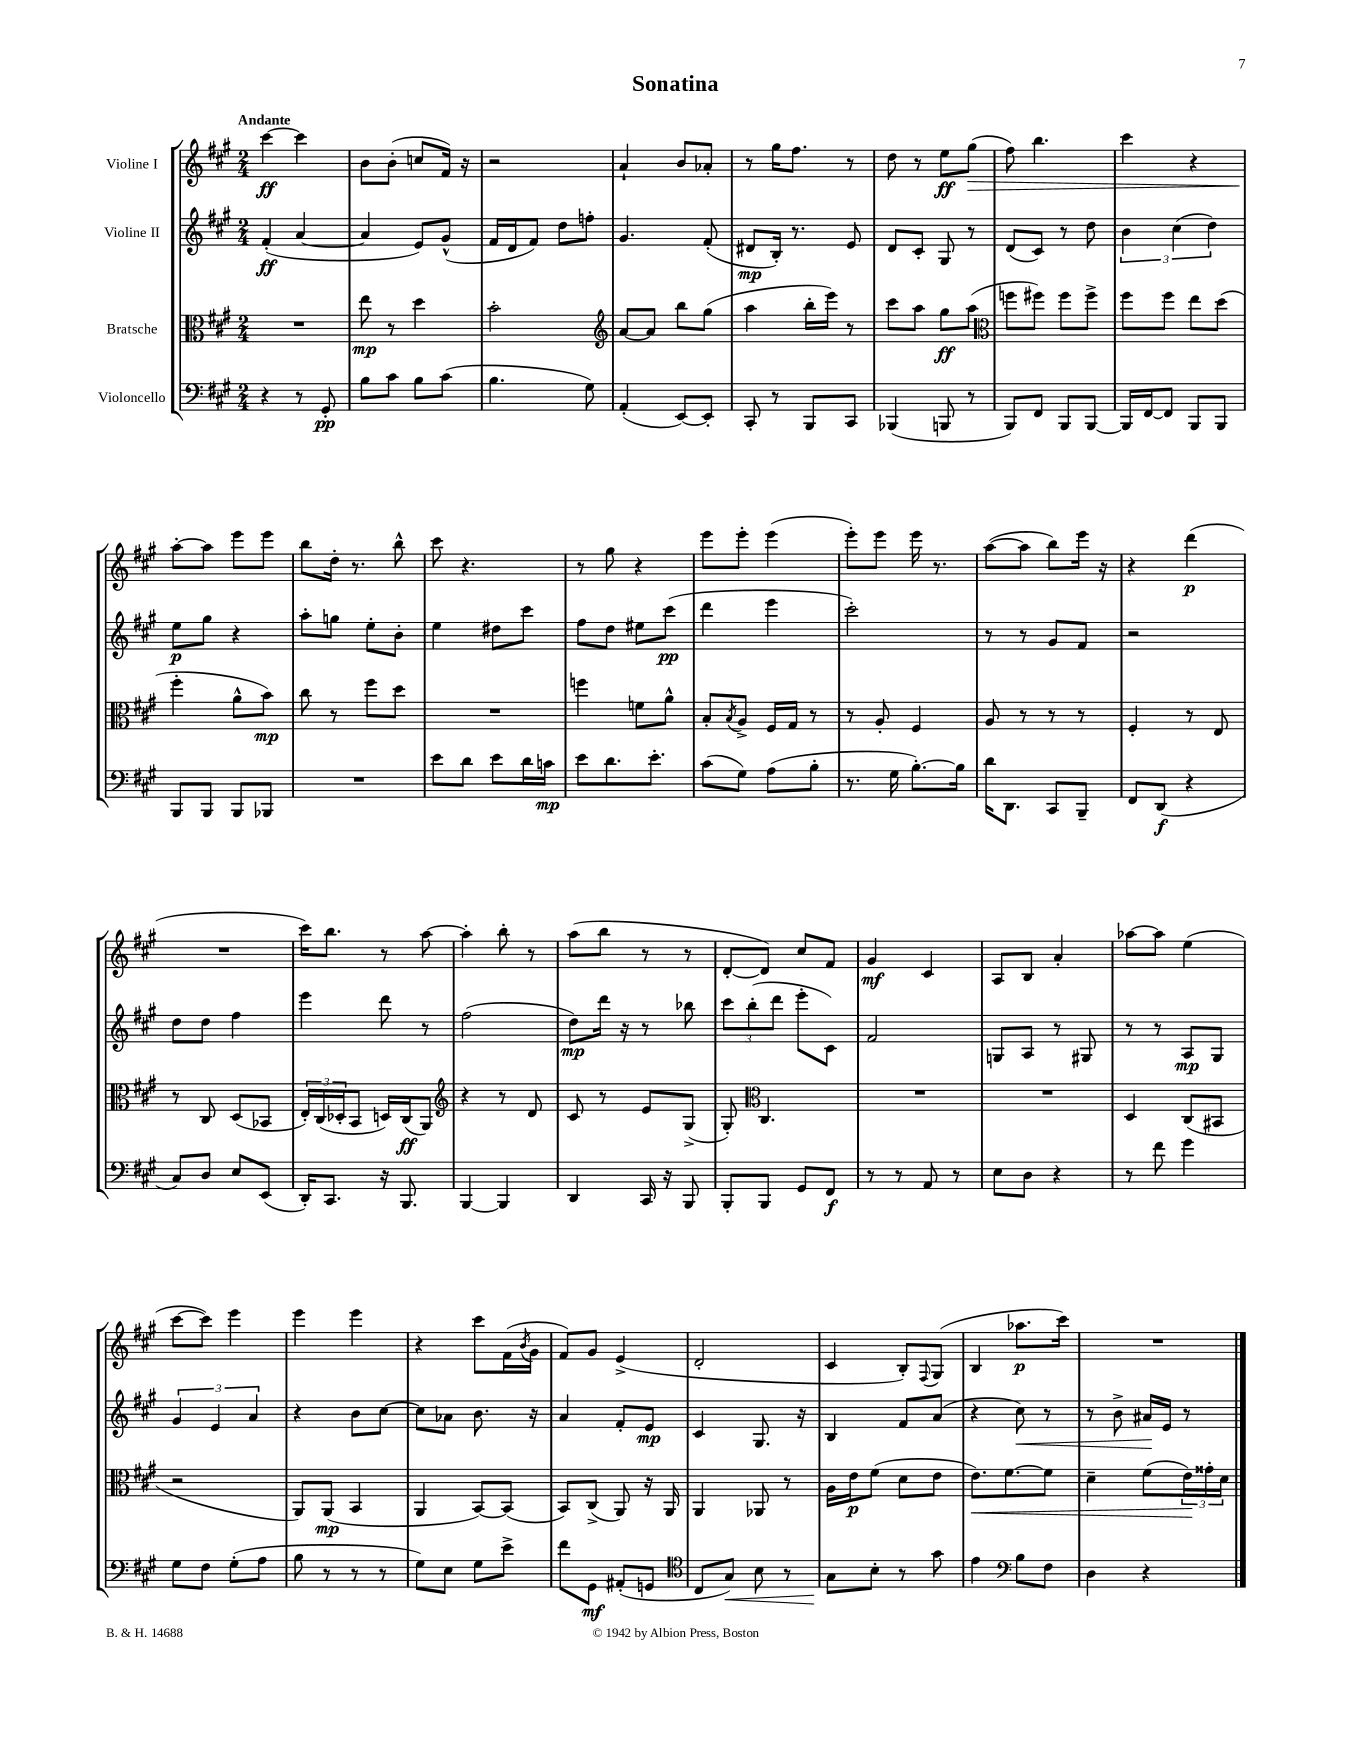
\header { title = "Sonatina" }
<<
\new StaffGroup <<
\new Staff = "s0" \with { instrumentName = "Violine I" } {
    \clef treble \key a \major \numericTimeSignature \time 2/4 \tempo "Andante"
    cis'''4~\ff cis'''4 |
    b'8 b'8-.( c''8 fis'16) r16 |
    r2 |
    a'4-! b'8 aes'8-. |
    r8 gis''16 fis''8. r8 |
    d''8 r8 e''8\ff gis''8\>( |
    fis''8) b''4. |
    cis'''4 r4 |
    a''8~-.\! a''8 e'''8 e'''8 |
    b''8 d''16-. r8. b''8-^ |
    cis'''8 r4. |
    r8 gis''8 r4 |
    e'''8 e'''8-. e'''4( |
    e'''8-.) e'''8 e'''16 r8. |
    a''8~( a''8 b''8) e'''16 r16 |
    r4 d'''4\p( |
    R2 |
    cis'''16) b''8. r8 a''8~ |
    a''4-. b''8-. r8 |
    a''8( b''8 r8 r8 |
    d'8~-. d'8) cis''8 fis'8 |
    gis'4\mf cis'4 |
    a8 b8 a'4-. |
    aes''8~ aes''8 e''4( |
    cis'''8~ cis'''8) e'''4 |
    e'''4 e'''4 |
    r4 cis'''8 fis'16( \acciaccatura { b'8 } gis'16 |
    fis'8) gis'8 e'4->( |
    d'2-. |
    cis'4 b8-.) \appoggiatura { fis8 } gis8( |
    b4 aes''8.\p cis'''16) |
    R2 \bar "|." |
}
\new Staff = "s1" \with { instrumentName = "Violine II" } {
    \clef treble \key a \major \numericTimeSignature \time 2/4
    fis'4-.\ff( a'4~ |
    a'4 e'8) gis'8-^( |
    fis'16 d'16 fis'8) d''8 f''8-. |
    gis'4. fis'8-.( |
    dis'8\mp b16-.) r8. e'8 |
    d'8 cis'8-. gis8 r8 |
    d'8( cis'8) r8 d''8 |
    \tuplet 3/2 { b'4 cis''4( d''4) } |
    e''8\p gis''8 r4 |
    a''8-. g''8 e''8-. b'8-. |
    e''4 dis''8 cis'''8 |
    fis''8 d''8 eis''8 cis'''8\pp( |
    d'''4 e'''4 |
    cis'''2-.) |
    r8 r8 gis'8 fis'8 |
    r2 |
    d''8 d''8 fis''4 |
    e'''4 d'''8 r8 |
    fis''2( |
    d''8\mp) d'''16 r16 r8 bes''8 |
    \tuplet 3/2 { cis'''8 b''8-.( d'''8 } e'''8-. cis'8) |
    fis'2 |
    g8 a8 r8 gis8 |
    r8 r8 a8\mp gis8 |
    \tuplet 3/2 { gis'4 e'4 a'4 } |
    r4 b'8 cis''8~ |
    cis''8 aes'8 b'8. r16 |
    a'4 fis'8-. e'8\mp |
    cis'4 gis8. r16 |
    b4 fis'8 a'8( |
    r4 cis''8\<) r8 |
    r8 b'8-> ais'16\! e'16 r8 \bar "|." |
}
\new Staff = "s2" \with { instrumentName = "Bratsche" } {
    \clef alto \key a \major \numericTimeSignature \time 2/4
    R2 |
    e''8\mp r8 d''4 |
    b'2-. |
    \clef treble a'8~ a'8 b''8 gis''8( |
    a''4 b''16-. e'''16) r8 |
    cis'''8 a''8 gis''8\ff a''8( |
    \clef alto f''8 fis''8) fis''8 fis''8-> |
    fis''8 fis''8 e''8 d''8( |
    fis''4-. a'8-^ b'8\mp) |
    cis''8 r8 fis''8 d''8 |
    R2 |
    f''4 f'8 a'8-^ |
    b8-. \acciaccatura { b8 } a8-> fis16 gis16 r8 |
    r8 a8-. fis4 |
    a8 r8 r8 r8 |
    fis4-. r8 e8 |
    r8 cis8 d8( bes,8 |
    \tuplet 3/2 { e16-.) cis16( des16-. } b,8 d16) cis16\ff( a,8) |
    \clef treble r4 r8 d'8 |
    cis'8 r8 e'8 gis8->( |
    gis8-.) \clef alto cis4. |
    R2 |
    R2 |
    d4 cis8( bis,8 |
    r2 |
    a,8) a,8\mp( b,4 |
    a,4 b,8~) b,8( |
    b,8) cis8->( a,8) r16 a,16 |
    a,4 aes,8 r8 |
    a16 e'16\p fis'8( d'8 e'8 |
    e'8.\<) fis'8.~ fis'8 |
    d'4-- fis'8( \tuplet 3/2 { e'16\!) gisis'16-. d'16 } \bar "|." |
}
\new Staff = "s3" \with { instrumentName = "Violoncello" } {
    \clef bass \key a \major \numericTimeSignature \time 2/4
    r4 r8 gis,8-.\pp |
    b8 cis'8 b8 cis'8( |
    b4. gis8) |
    a,4-.( e,8~) e,8-. |
    cis,8-. r8 b,,8 cis,8 |
    bes,,4( b,,8 r8 |
    b,,8) fis,8 b,,8 b,,8~ |
    b,,16 fis,16~ fis,8 b,,8 b,,8 |
    b,,8 b,,8 b,,8 bes,,8 |
    R2 |
    e'8 d'8 e'8 d'16 c'16\mp |
    e'8 d'8. e'8.-. |
    cis'8( gis8) a8( b8-. |
    r8. gis16 b8.~-.) b16 |
    d'16 d,8. cis,8 b,,8-- |
    fis,8 d,8\f( r4 |
    cis8) d8 e8 e,8( |
    d,16-.) cis,8. r16 b,,8. |
    b,,4~ b,,4 |
    d,4 cis,16 r16 b,,8 |
    b,,8-. b,,8 gis,8 fis,8\f |
    r8 r8 a,8 r8 |
    e8 d8 r4 |
    r8 fis'8 gis'4 |
    gis8 fis8 gis8-.( a8 |
    b8 r8 r8 r8 |
    gis8) e8 gis8 e'8-> |
    fis'8 gis,8\mf ais,8-.( g,8 |
    \clef tenor cis8 gis8\<) b8 r8 |
    gis8\! b8-. r8 gis'8 |
    e'4 \clef bass b8 fis8 |
    d4 r4 \bar "|." |
}
>>
>>
\layout { \context { \Score \remove "Bar_number_engraver" } }
